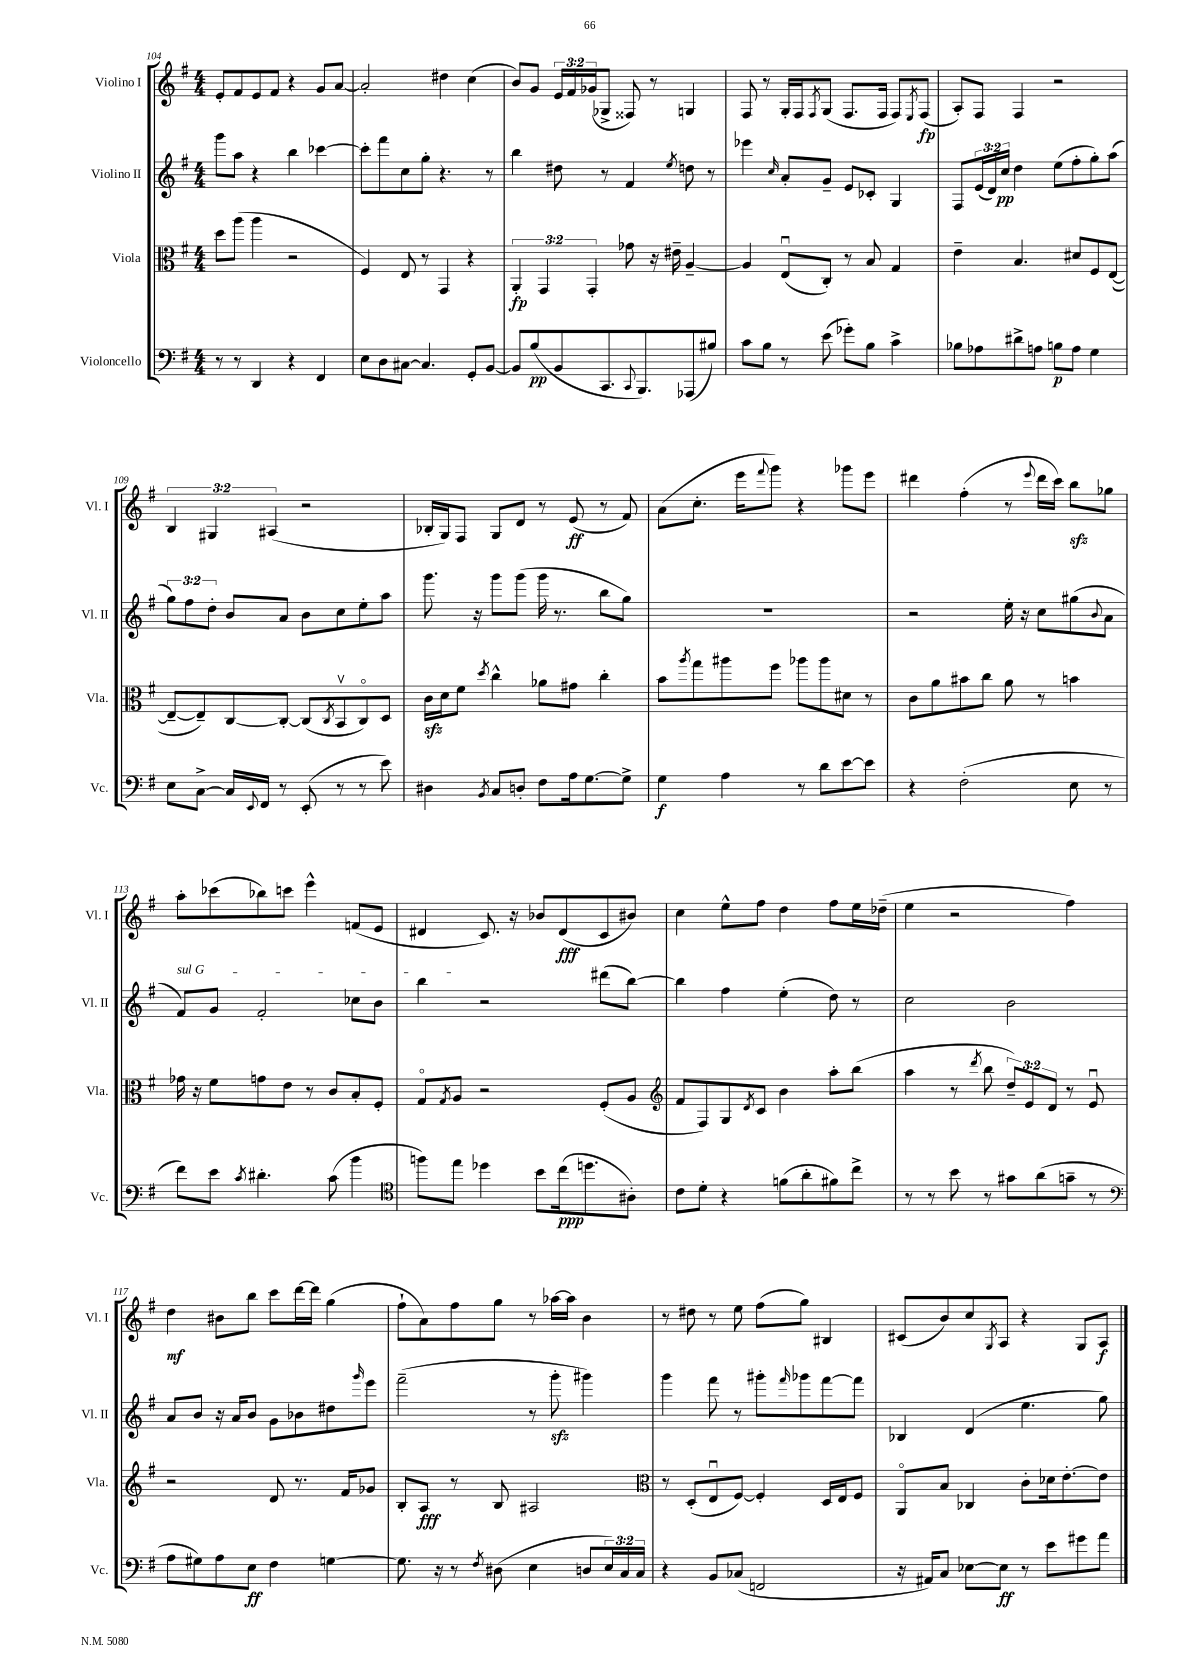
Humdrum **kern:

**kern	**kern	**kern	**kern
*staff4	*staff3	*staff2	*staff1
*clefF4	*clefC3	*clefG2	*clefG2
*k[f#]	*k[f#]	*k[f#]	*k[f#]
*M4/4	*M4/4	*M4/4	*M4/4
8r	8dd	8ggg	8e'
8r	(8aa	8aa	8f#
4DD	4aa	4r	8e
.	.	.	8f#
4r	2r	4bb	4r
4FF#	.	[4ccc-	8g
.	.	.	[8a
=	=	=	=
8E	4F#)	8ccc-']	2a']
8D	.	8fff#	.
[8C#	8E	8cc	.
4.C#]	8r	8gg'	.
.	4GG	4.r	4dd#
8GG'	4r	.	(4cc
[8BB	.	8r	.
=	=	=	=
8BB]	6AA'	4bb	8b)
(8B	.	.	8g
.	6GG	.	.
8BB	.	8dd#	24e
.	.	.	24f#
.	6GG'	.	(24g-
8.CC	.	8r	8G-^
.	8g-	4f#	8F##)
8qqCC	.	.	.
8.BBB)	.	.	.
.	16r	.	8r
.	16e#~	.	.
.	.	8qee	.
(8AAA-	[4A~	8dd	4G
8B#)	.	8r	.
=	=	=	=
8c	4A]	4eee-	8F#
8B	.	.	8r
.	.	16qqcc	.
8r	(8Eu	8a'	16G'
.	.	.	16F#
.	.	.	8qF#
(8e	8C')	8g~	(8G
8g-')	8r	8e	8.F#
8B	8B	8c-'	.
.	.	.	16F#
4c^	4G	4G	8F#)
.	.	.	8qE
.	.	.	(8F#
=	=	=	=
8B-	4e~	8F#	8A')
8A-	.	(24e	8F#
.	.	24d)	.
.	.	24cc	.
8d#^	4.B	4dd	4F#
8A	.	.	.
8B	.	(8ee	2r
8A	8d#	8ff#'	.
4G	8F#	8gg')	.
.	([8E	(8aa	.
=	=	=	=
8E	8E~_	12gg)	6B
.	.	12ff#	.
[8C^	8E~])	.	.
.	.	12dd'	6G#
16C]	[8C	8b	.
8qqEE	.	.	.
16FF#	.	.	.
.	.	.	(6A#
8r	8C'_	8a	.
(8EE'	(8C]	8b	2r
.	8qC	.	.
8r	8BBv	8cc	.
8r	8Co)	8ee'	.
8e)	8D	8aa	.
=	=	=	=
4D#	16c	8.ggg	16B-'
.	16d	.	16G)
.	8f#	.	8F#
.	.	16r	.
8qBB	8qdd	.	.
8C	4cc^^	8ggg	8G
8D'	.	(8ggg	8d
8F#	8a-	16ggg	8r
.	.	8.r	.
16A	8g#	.	(8e
[8.G	.	.	.
.	4cc'	8bb	8r
8G^]	.	8gg)	8f#)
=	=	=	=
4G	8b	1r	(8a
.	8qaa	.	.
.	8gg	.	8.cc'
4A	8aa#	.	.
.	.	.	16eee
.	.	.	8qqfff#
.	8ff#	.	8ggg)
8r	8aa-	.	4r
8d	8aa-	.	.
[8e	8d#	.	8ggg-
8e]	8r	.	8eee
=	=	=	=
4r	8c	2r	4ddd#
.	8a	.	.
(2F#'	8b#	.	(4ff#'
.	8cc	.	.
.	8a	16ee'	8r
.	.	16r	.
.	.	.	8qqeee
.	8r	8cc	16ddd#
.	.	.	16ccc)
8E	4b	(8gg#	8bb
.	.	8qqb	.
8r	.	8a	8gg-
=	=	=	=
8f#)	16g-	8f#)	8aa'
.	16r	.	.
8e	8f#	8g	(8ccc-
8qc	.	.	.
4.d#'	8g	2f#'	8bb-)
.	8e	.	8ccc
.	8r	.	4eee^^
(8c	8c	.	.
4b	8B'	8cc-	(8f
.	8F#'	8b	8e
=	=	=	=
*clefC4	*	*	*
8ff)	8Go	4bb	4d#
.	8qG	.	.
8ee	8A	.	.
4dd-	2r	2r	8.c)
.	.	.	16r
8b	.	.	8b-
(16cc	.	.	(8d#
8.dd	.	.	.
.	(8F#'	(8ddd#	8c
8A#')	8A	[8bb)	8b#)
=	=	=	=
*	*clefG2	*	*
8c	8f#	4bb]	4cc
8d'	8F#)	.	.
4r	8G	4ff#	8ee^^
.	8qd	.	.
.	8c	.	8ff#
(8f	4b	(4ee'	4dd
8a'	.	.	.
8f#)	8aa'	8dd)	8ff#
8cc^	(8bb	8r	16ee
.	.	.	(16dd-~
=	=	=	=
8r	4aa	2cc	4ee
8r	.	.	.
8b	8r	.	2r
.	8qddd	.	.
8r	8bb	.	.
8g#	12dd~)	2b	.
.	12e	.	.
(8a	.	.	.
.	12d	.	.
8g~	8r	.	4ff#)
8r	8eu	.	.
=	=	=	=
*clefF4	*	*	*
8A	2r	8a	4dd
8G#)	.	8b	.
8A	.	16r	8b#
.	.	16a	.
8E	.	8b	8bb
4F#	8d	8g	8ccc
.	8.r	8b-	[16ddd
.	.	.	16ddd]
[4G	.	8dd#	(4gg
.	16f#	.	.
.	.	16qqggg	.
.	8g-	8eee	.
=	=	=	=
8.G]	8B'	(2fff#~	8ff#`
.	8A	.	8a)
16r	.	.	.
8r	8r	.	8ff#
8qF#	.	.	.
(8D#	8B	.	8gg
4E	2A#	8r	8r
.	.	8ggg'	[16aa-
.	.	.	16aa-]
8D	.	4ggg#)	4b
24E)	.	.	.
24C	.	.	.
24C	.	.	.
=	=	=	=
*	*clefC3	*	*
4r	8r	4ggg	8r
.	(8D'	.	8dd#
8BB	8Eu	8fff#	8r
(8C-	[8F#)	8r	8ee
2FF	4F#']	8ggg#'	(8ff#
.	.	16qqfff#	.
.	.	8ggg-	8gg)
.	16D	[8fff#	4B#
.	16E	.	.
.	8F#	8fff#]	.
=	=	=	=
16r	8AAo	4B-	(8c#
16AA#)	.	.	.
8C	8B	.	8b)
[8E-	4C-	(4d	8cc
.	.	.	8qG
8E-]	.	.	8A
8r	8c'	4.ee	4r
8e	16d-	.	.
.	[8.e'	.	.
8g#	.	.	8G
8a	8e]	8gg)	8A
==	==	==	==
*-	*-	*-	*-
